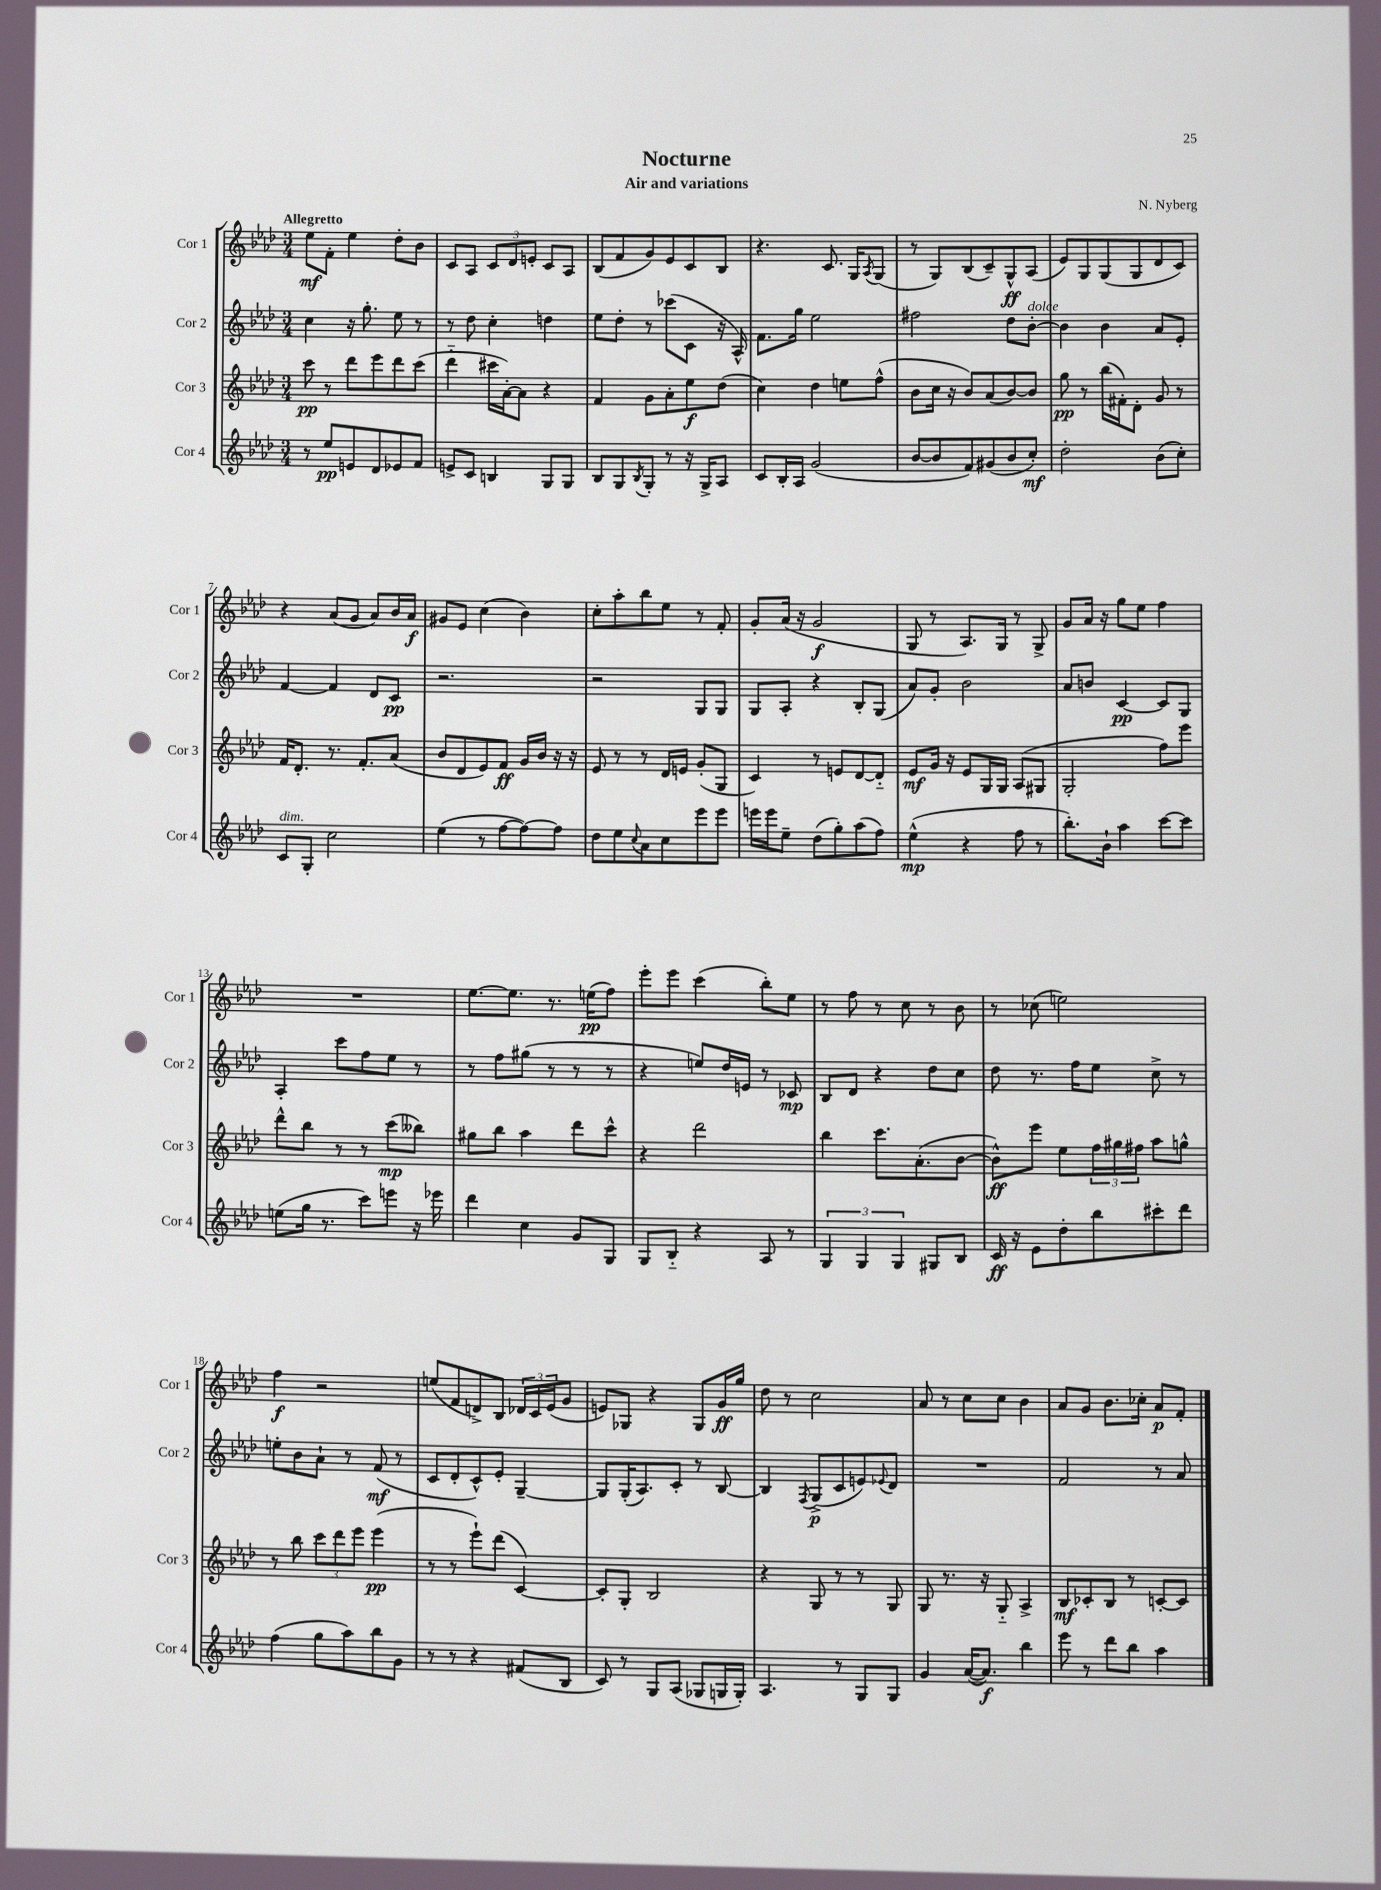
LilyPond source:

\header { title = "Nocturne" composer = "N. Nyberg" subtitle = "Air and variations" }
<<
\new StaffGroup <<
\new Staff = "s0" \with { instrumentName = "Cor 1" shortInstrumentName = "Cor 1" } {
    \clef treble \key aes \major \numericTimeSignature \time 3/4 \tempo "Allegretto"
    ees''8\mf f'8-. ees''4 des''8-. bes'8 |
    c'8 aes8 \tuplet 3/2 { c'8 des'8 e'8-. } c'8 aes8 |
    bes8( f'8 g'8) ees'8 c'8 bes8 |
    r4. c'8. g16 \acciaccatura { aes8 } g8( |
    r8 g8) bes8( c'8--) g8-^\ff aes8( |
    ees'8) g8 g8( g8 des'8 c'8) |
    r4 aes'8( g'8 aes'8) bes'16 aes'16\f |
    gis'8 ees'8 c''4( bes'4) |
    c''8-. aes''8-. bes''8 ees''8 r8 f'8-. |
    g'8-. aes'16( r16 g'2\f |
    g8 r8 aes8.) g16 r8 g8-> |
    g'8 aes'16 r16 g''8 ees''8 f''4 |
    R2. |
    ees''8.~ ees''8. r8. e''16\pp( f''8) |
    ees'''8-. ees'''8 c'''4( bes''8-.) ees''8 |
    r8 f''8 r8 c''8 r8 bes'8 |
    r8 ces''8( e''2) |
    f''4\f r2 |
    e''8( f'8 d'8->) bes8 \tuplet 3/2 { des'16 c'16 ees'16( } g'8 |
    e'8) ges8 r4 ges8 g'16\ff g''16 |
    des''8 r8 c''2 |
    aes'8 r8 c''8 c''8 bes'4 |
    aes'8 g'8 bes'8. ces''16-. aes'8\p f'8-. \bar "|." |
}
\new Staff = "s1" \with { instrumentName = "Cor 2" shortInstrumentName = "Cor 2" } {
    \clef treble \key aes \major \numericTimeSignature \time 3/4
    c''4 r16 g''8.-. ees''8 r8 |
    r8 des''8 c''4-. d''4 |
    ees''8 des''8-. r8 ces'''8( c'8 r16 aes16-^) |
    f'8. g''16 ees''2 |
    fis''2 des''8 bes'8~-.^\markup { \italic "dolce" } |
    bes'4 bes'4 aes'8 ees'8-. |
    f'4~ f'4 des'8 c'8\pp |
    r2. |
    r2 g8 g8 |
    g8 aes8-. r4 bes8-. g8( |
    aes'8) g'8-. bes'2 |
    aes'8 b'8 c'4~\pp c'8 g8 |
    aes4-. c'''8 f''8 ees''8 r8 |
    r8 f''8 gis''8( r8 r8 r8 |
    r4 e''8) des''16 e'16 r8 ces'8\mp |
    bes8 des'8 r4 des''8 c''8 |
    des''8 r8. f''16 ees''8 c''8-> r8 |
    e''8-. bes'8 aes'8-! r8 f'8\mf( r8 |
    c'8 des'8-. c'8-^) ees'8-. g4~-- |
    g8 g16-.( aes8.) c'8-. r8 bes8~ |
    bes4 \acciaccatura { f8 } g8->\p( c'8 e'8) \appoggiatura { ees'8 } des'8 |
    R2. |
    f'2 r8 aes'8 \bar "|." |
}
\new Staff = "s2" \with { instrumentName = "Cor 3" shortInstrumentName = "Cor 3" } {
    \clef treble \key aes \major \numericTimeSignature \time 3/4
    c'''8\pp r8 des'''8 ees'''8 des'''8 c'''8( |
    des'''4-_ cis'''16 aes'16~-.) aes'8 r4 |
    f'4 g'8 aes'8-. ees''8\f des''8( |
    c''4) des''4 e''8 f''8-^( |
    bes'8 c''16 r16 bes'8) aes'8( bes'8~) bes'8 |
    g''8\pp r8 bes''16( fis'16-.) des'8-. g'8 r8 |
    f'16 des'8.-. r8. f'8.-. aes'8( |
    bes'8 des'8 ees'8) f'8\ff g'16 bes'16 r16 r16 |
    ees'8 r8 r8 des'16 e'16 g'8-.( g8 |
    c'4) r8 e'8 des'8~ des'8-_ |
    ees'8\mf g'16 r16 ees'8 g16 g16 aes8( gis8 |
    g2-. f''8) ees'''8 |
    des'''8-^ bes''8 r8 r8 c'''8\mp( beses''8) |
    gis''8 bes''8 aes''4 des'''8 c'''8-^ |
    r4 des'''2 |
    bes''4 c'''8. aes'8.-.( bes'8~ |
    bes'8-^\ff) ees'''8 ees''8 \tuplet 3/2 { f''16 gis''16 fis''16 } aes''8 g''8-^ |
    r8 bes''8 \tuplet 3/2 { c'''8 des'''8 ees'''8 } ees'''4\pp( |
    r8 r8 ees'''8-!) des'''8( c'4~) |
    c'8-. g8-. bes2 |
    r4 g8 r8 r8 g8 |
    g8 r8. r16 g8-_ aes4-> |
    bes8\mf ces'8-. bes8 r8 c'8~-. c'8 \bar "|." |
}
\new Staff = "s3" \with { instrumentName = "Cor 4" shortInstrumentName = "Cor 4" } {
    \clef treble \key aes \major \numericTimeSignature \time 3/4
    r8 ees''8\pp e'8 des'8 ees'8 f'8 |
    e'8-> c'8 b4 g8 g8 |
    bes8 g8 \acciaccatura { bes8 } g8-. r8 r16 g16-> aes8 |
    c'8 bes16-. aes16 g'2( |
    bes'8~ bes'8 f'8) gis'8( bes'8 c''8-.\mf) |
    des''2-. bes'8( c''8-.) |
    c'8^\markup { \italic "dim." } g8-. c''2 |
    ees''4( r8 f''8~ f''8~) f''8 |
    des''8 ees''8 \appoggiatura { c''8 } aes'8 c''8 ees'''8 ees'''8 |
    e'''16 e'''16 ees''8-- des''8( g''8-.) aes''8( f''8) |
    ees''4-^\mp( r4 f''8 r8 |
    bes''8.-.) bes'16-! aes''4 c'''8~ c'''8 |
    e''8( g''16 r8. c'''8) e'''8 r16 ees'''16 |
    des'''4 c''4 g'8 g8 |
    g8 bes8-_ r4 aes8 r8 |
    \tuplet 3/2 { g4 g4 g4 } gis8 bes8 |
    c'16\ff r16 ees'8 des''8-. bes''8 cis'''8-. des'''8 |
    f''4( g''8 aes''8) bes''8 g'8 |
    r8 r8 r4 fis'8( bes8 |
    c'8) r8 g8 aes8( ges8 g16 g16-.) |
    aes4. r8 g8 g8 |
    g'4 aes'16~( aes'8.\f) bes''4 |
    ees'''8 r8 des'''8 bes''8 aes''4 \bar "|." |
}
>>
>>
